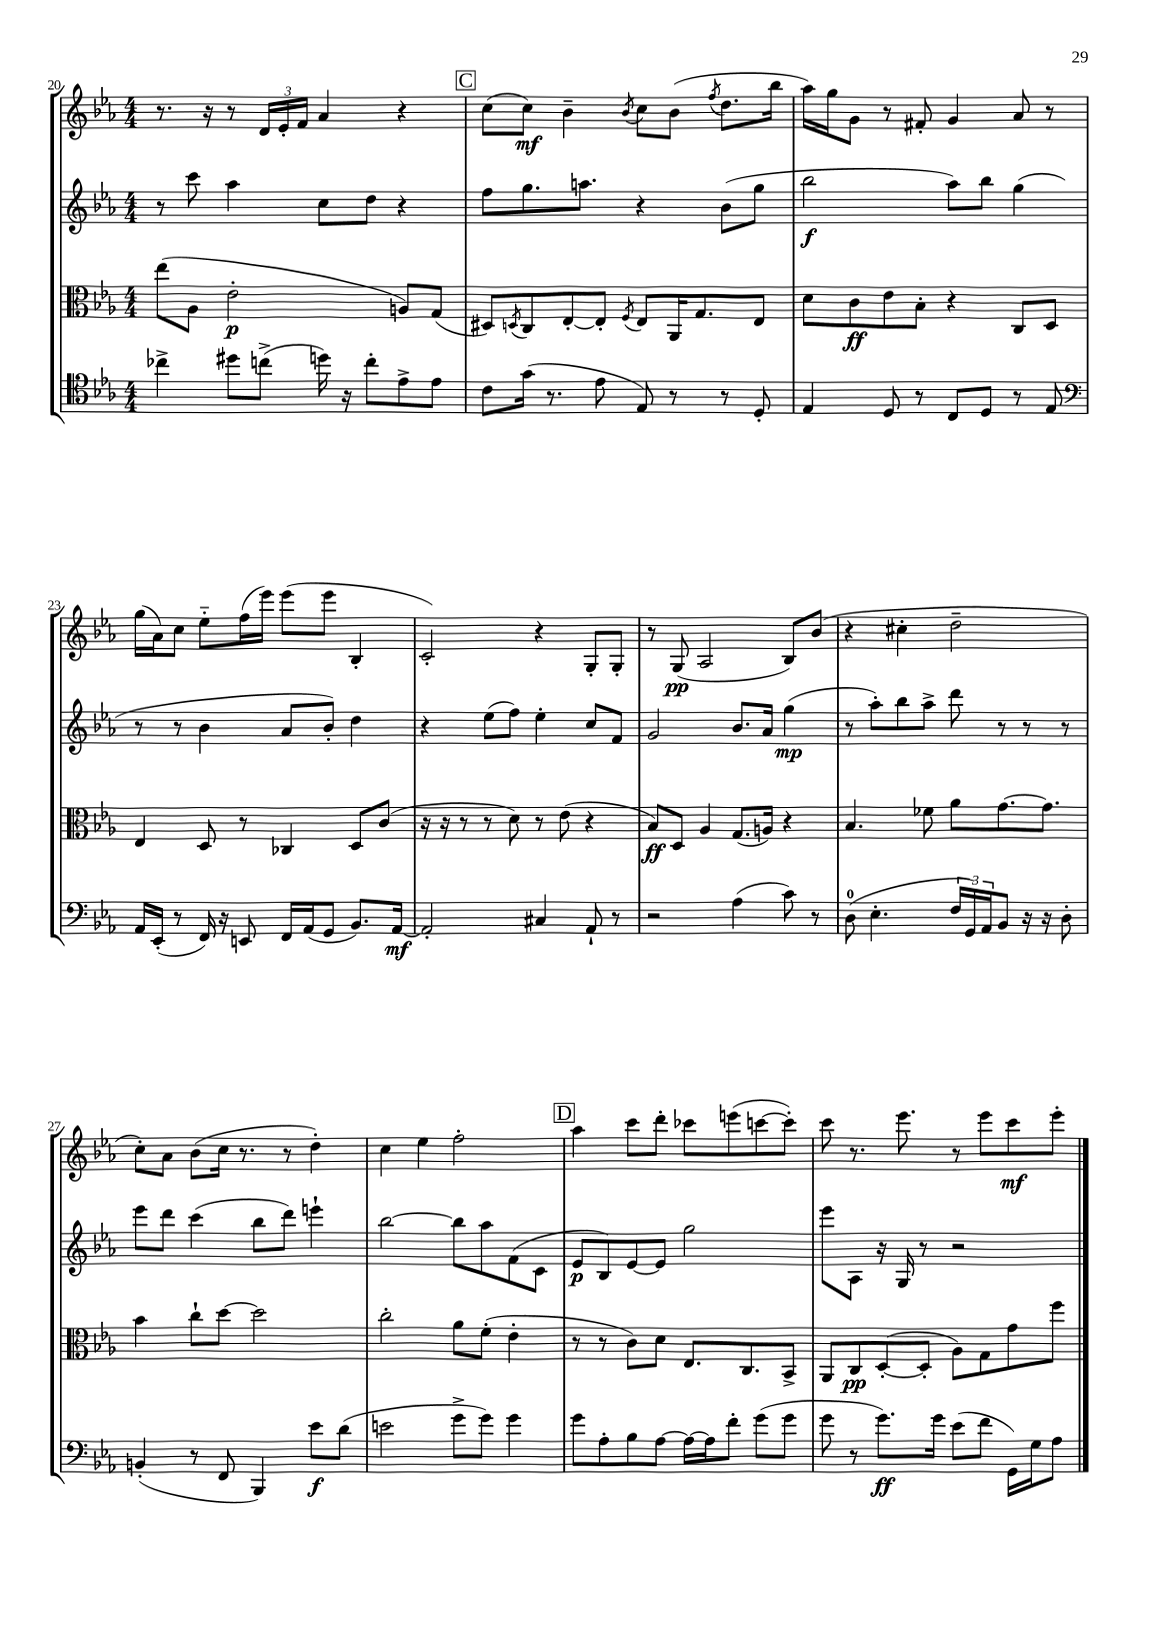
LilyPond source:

<<
\new StaffGroup <<
\new Staff = "s0" {
    \clef treble \key ees \major \numericTimeSignature \time 4/4
    r8. r16 r8 \tuplet 3/2 { d'16 ees'16-. f'16 } aes'4 r4 |
    \mark \markup { \box "C" } c''8( c''8\mf) bes'4-- \acciaccatura { bes'8 } c''8 bes'8( \acciaccatura { f''8 } d''8. bes''16 |
    aes''16) g''16 g'8 r8 fis'8-. g'4 aes'8 r8 |
    g''16( aes'16) c''8 ees''8-_ f''16( ees'''16) ees'''8( ees'''8 bes4-. |
    c'2-.) r4 g8-. g8-. |
    r8 g8\pp( aes2 bes8) bes'8( |
    r4 cis''4-. d''2-- |
    c''8-.) aes'8 bes'8( c''16 r8. r8 d''4-.) |
    c''4 ees''4 f''2-. |
    \mark \markup { \box "D" } aes''4 c'''8 d'''8-. ces'''8 e'''8( c'''8~ c'''8-.) |
    c'''8 r8. ees'''8. r8 ees'''8 c'''8\mf ees'''8-. \bar "|." |
}
\new Staff = "s1" {
    \clef treble \key ees \major \numericTimeSignature \time 4/4
    r8 c'''8 aes''4 c''8 d''8 r4 |
    \mark \markup { \box "C" } f''8 g''8. a''8. r4 bes'8( g''8 |
    bes''2\f aes''8) bes''8 g''4( |
    r8 r8 bes'4 aes'8 bes'8-.) d''4 |
    r4 ees''8( f''8) ees''4-. c''8 f'8 |
    g'2 bes'8. aes'16 g''4\mp( |
    r8 aes''8-.) bes''8 aes''8-> d'''8 r8 r8 r8 |
    ees'''8 d'''8 c'''4( bes''8 d'''8) e'''4-! |
    bes''2~ bes''8 aes''8 f'8( c'8 |
    \mark \markup { \box "D" } ees'8\p bes8) ees'8~ ees'8 g''2 |
    ees'''8 aes8 r16 g16 r8 r2 \bar "|." |
}
\new Staff = "s2" {
    \clef alto \key ees \major \numericTimeSignature \time 4/4
    ees''8( aes8 ees'2-.\p a8) g8( |
    \mark \markup { \box "C" } dis8) \acciaccatura { d8 } c8 ees8~-. ees8-. \acciaccatura { f8 } ees8 aes,16 g8. ees8 |
    d'8 c'8\ff ees'8 bes8-. r4 c8 d8 |
    ees4 d8 r8 ces4 d8 c'8( |
    r16 r16 r8 r8 d'8) r8 ees'8( r4 |
    bes8\ff) d8 aes4 g8.( a16) r4 |
    bes4. fes'8 aes'8 g'8.~ g'8. |
    bes'4 c''8-! d''8~ d''2 |
    c''2-. aes'8 f'8-.( ees'4-. |
    \mark \markup { \box "D" } r8 r8 c'8) d'8 ees8. c8. bes,8-> |
    aes,8 c8\pp d8~-.( d8-. aes8) g8 g'8 f''8 \bar "|." |
}
\new Staff = "s3" {
    \clef tenor \key ees \major \numericTimeSignature \time 4/4
    ces''4-> dis''8 c''8->( d''16) r16 c''8-. ees'8-> ees'8 |
    \mark \markup { \box "C" } c'8 g'16( r8. ees'8 ees8) r8 r8 d8-. |
    ees4 d8 r8 c8 d8 r8 ees8 |
    \clef bass aes,16 ees,16-.( r8 f,16) r16 e,8 f,16 aes,16( g,8 bes,8.) aes,16~\mf |
    aes,2-. cis4 aes,8-! r8 |
    r2 aes4( c'8) r8 |
    d8-0( ees4.-. \tuplet 3/2 { f16 g,16) aes,16 } bes,8 r16 r16 d8-. |
    b,4-.( r8 f,8 bes,,4) ees'8\f d'8( |
    e'2 g'8-> g'8) g'4 |
    \mark \markup { \box "D" } g'8 aes8-. bes8 aes8~ aes16~ aes16 f'8-. g'8( g'8 |
    g'8 r8 g'8.\ff) g'16 ees'8( f'8 g,16) g16 aes8 \bar "|." |
}
>>
>>
\layout { \context { \Score currentBarNumber = #20 } }
